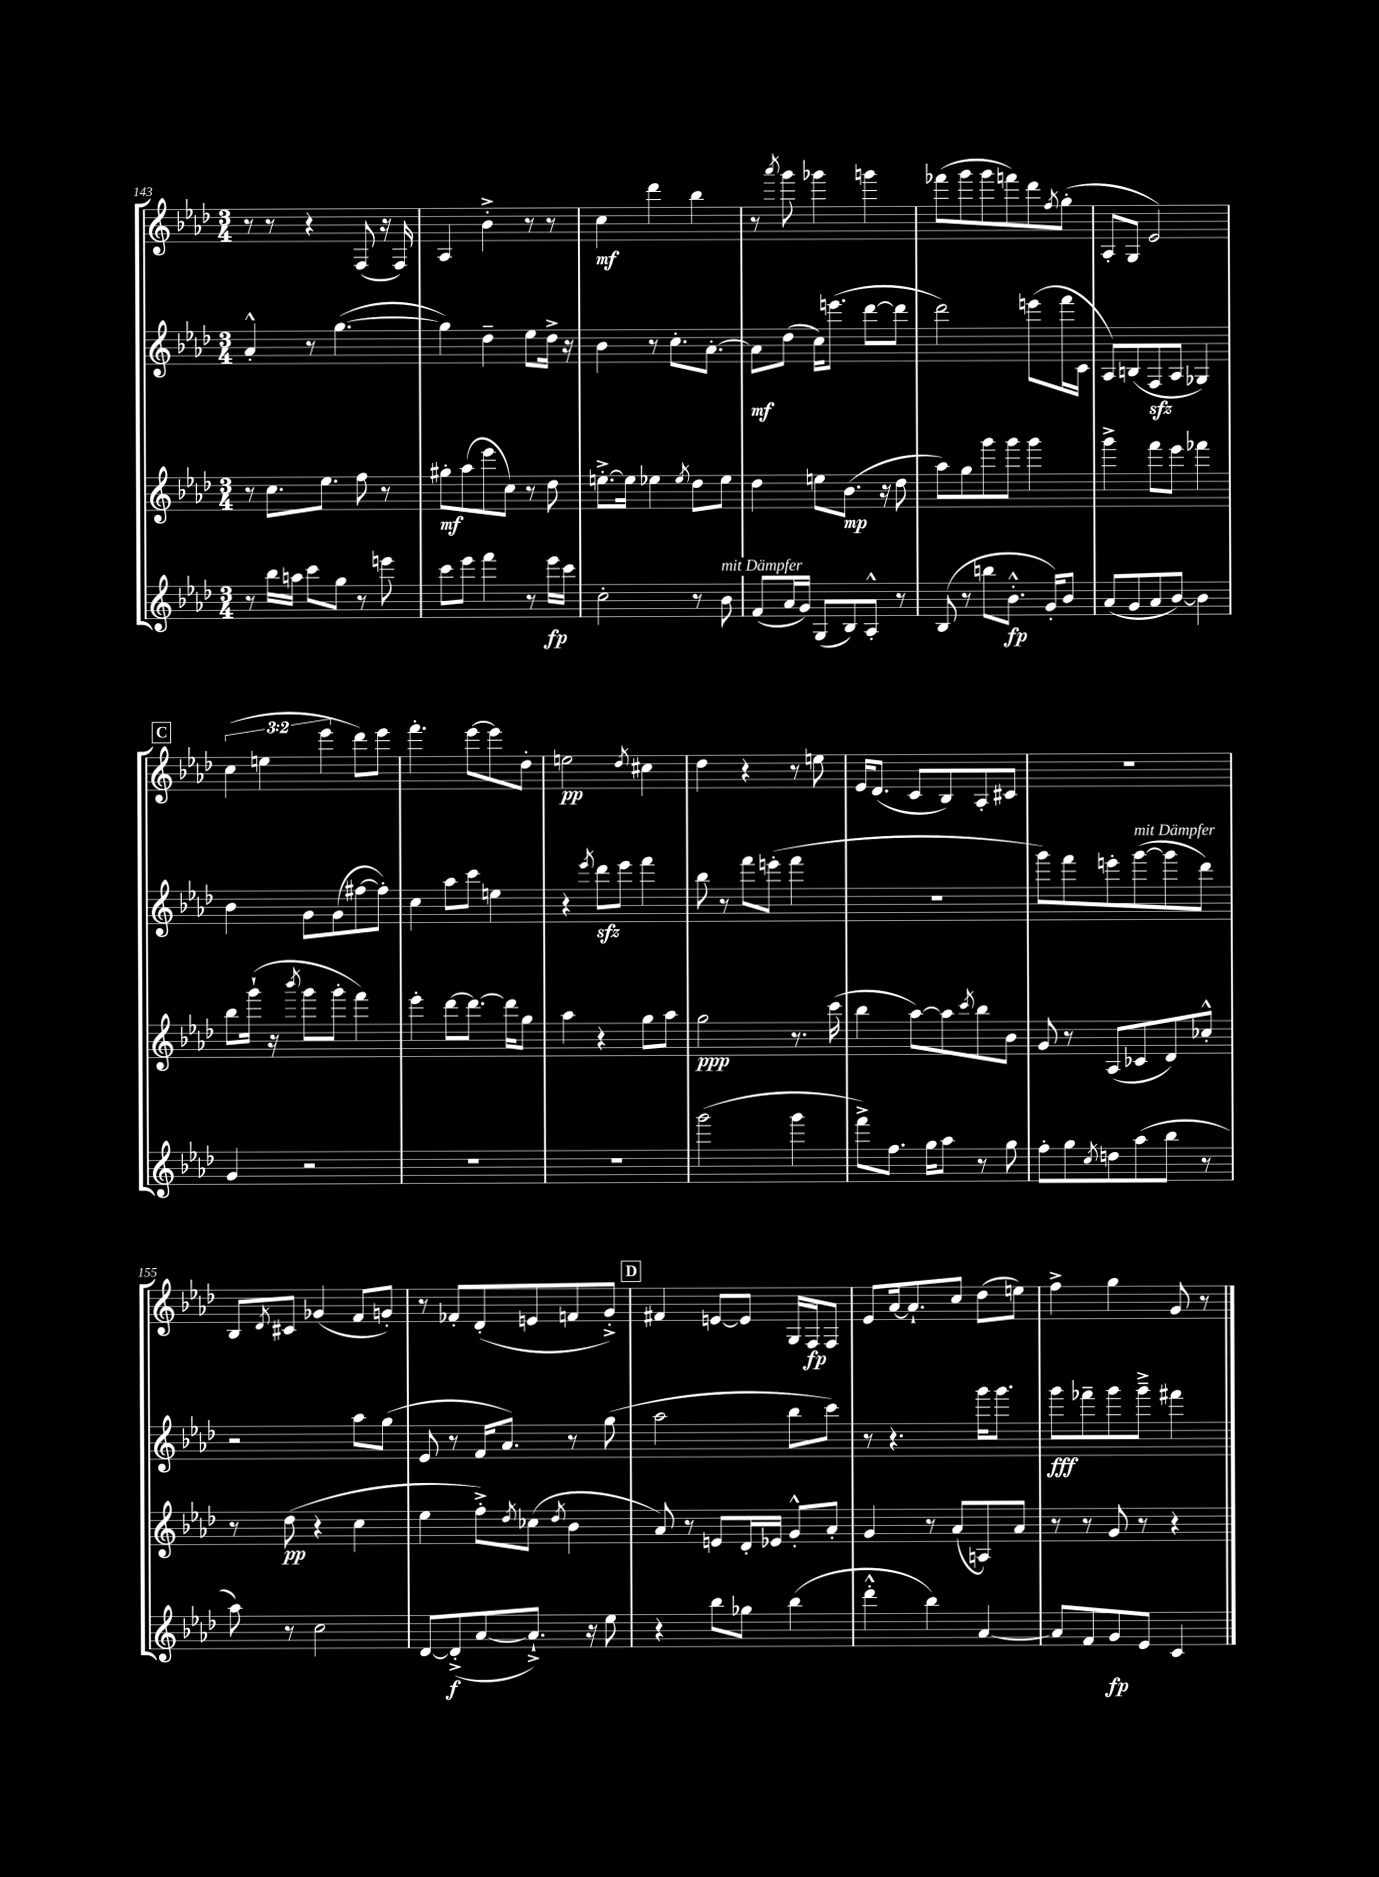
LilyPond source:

<<
\new StaffGroup <<
\new Staff = "s0" {
    \clef treble \key aes \major \numericTimeSignature \time 3/4 \override Staff.TupletNumber.text = #tuplet-number::calc-fraction-text
    r8 r8 r4 f8( r16 f16) |
    aes4 bes'4-.-> r8 r8 |
    c''4\mf des'''4 bes''4 |
    r8 \acciaccatura { aes'''8 } g'''8 ges'''4 g'''4 |
    fes'''8( g'''8 g'''8 f'''8) des'''8 \acciaccatura { f''8 } g''8-.( |
    aes8-. g8 ees'2) |
    \mark \markup { \box "C" } \tuplet 3/2 { c''4( e''4 ees'''4 } des'''8) ees'''8 |
    f'''4.-. ees'''8~ ees'''8 des''8-. |
    e''2\pp \acciaccatura { des''8 } cis''4 |
    des''4 r4 r8 e''8 |
    ees'16 des'8.( c'8 bes8) aes8-. cis'8 |
    R2. |
    bes8 \acciaccatura { des'8 } cis'8 ges'4( f'8 g'8-.) |
    r8 fes'8-. des'8-.( e'8 f'8 g'8-.->) |
    \mark \markup { \box "D" } fis'4 e'8~ e'8 g16 f16\fp f8 |
    ees'8 aes'16~ aes'8.-! c''8 des''8( e''8) |
    f''4-> g''4 g'8 r8 \bar "|." |
}
\new Staff = "s1" {
    \clef treble \key aes \major \numericTimeSignature \time 3/4
    aes'4-.-^ r8 g''4.~( |
    g''4) des''4-- ees''8 des''16-> r16 |
    bes'4 r8 c''8.-. aes'8.~-. |
    aes'8\mf des''8( c''16) e'''8.( des'''8~ des'''8 |
    des'''2) e'''8( f'''16 c'16 |
    aes8) b8( f8\sfz aes8 ges4) |
    \mark \markup { \box "C" } bes'4 g'8 g'8( fis''8~ fis''8-.) |
    c''4 aes''8 c'''8 e''4 |
    r4 \acciaccatura { ees'''8 } des'''8\sfz ees'''8 f'''4 |
    bes''8 r8 f'''8 e'''8-.( f'''4 |
    R2. |
    g'''8) f'''8 e'''8-. g'''8~^\markup { \italic "mit Dämpfer" }( g'''8 des'''8) |
    r2 aes''8 g''8( |
    ees'8 r8 f'16 aes'8.) r8 g''8( |
    \mark \markup { \box "D" } aes''2 bes''8 c'''8) |
    r8 r4. g'''16 g'''8. |
    g'''8\fff fes'''8-- g'''8 g'''8---> fis'''4 \bar "|." |
}
\new Staff = "s2" {
    \clef treble \key aes \major \numericTimeSignature \time 3/4
    r8 c''8. ees''8. f''8 r8 |
    gis''8-.\mf aes''8( ees'''8 c''8) r8 des''8 |
    e''8.~-.-> e''16 ees''4 \acciaccatura { ees''8 } des''8 ees''8 |
    des''4 e''8 bes'8.\mp( r16 des''8 |
    aes''8) g''8 g'''8 g'''8 g'''4 |
    g'''4-> f'''8 ees'''8 fes'''4 |
    \mark \markup { \box "C" } bes''8 g'''16-!( r16 \acciaccatura { bes'''8 } g'''8 g'''8-. f'''4) |
    ees'''4-. des'''8~ des'''8.~ des'''16 g''8 |
    aes''4 r4 g''8 aes''8 |
    g''2\ppp r8. c'''16( |
    bes''4 aes''8~) aes''8 \acciaccatura { c'''8 } bes''8 bes'8 |
    g'8 r8 aes8( ces'8 des'8) ces''8-.-^ |
    r8 des''8\pp( r4 c''4 |
    ees''4 f''8-.->) \acciaccatura { des''8 } ces''8( \acciaccatura { des''8 } bes'4 |
    \mark \markup { \box "D" } aes'8) r8 e'8 des'16-. ees'16 g'8-.-^ aes'8-. |
    g'4 r8 aes'8( a8) aes'8 |
    r8 r8 g'8 r8 r4 \bar "|." |
}
\new Staff = "s3" {
    \clef treble \key aes \major \numericTimeSignature \time 3/4
    r8 bes''16 a''16 c'''8 g''8 r8 e'''8 |
    c'''8 ees'''8 f'''4 r8 ees'''16\fp c'''16 |
    c''2-. r8 bes'8^\markup { \italic "mit Dämpfer" } |
    f'8( aes'16 g'16) g8( bes8) aes8-.-^ r8 |
    bes8( r8 b''8 bes'8.-.-^\fp g'16-.) bes'8 |
    aes'8( g'8 aes'8 bes'8~) bes'4 |
    \mark \markup { \box "C" } g'4 r2 |
    R2. |
    R2. |
    g'''2( g'''4 |
    f'''8->) f''8. g''16 aes''8 r8 g''8 |
    f''8-. g''8 \acciaccatura { c''8 } d''8 aes''8( bes''8 r8 |
    aes''8) r8 c''2 |
    des'8~ des'8-.->\f( aes'8~ aes'8.-!->) r16 ees''8 |
    \mark \markup { \box "D" } r4 bes''8 ges''8 bes''4( |
    des'''4-.-^ bes''4) aes'4~ |
    aes'8 f'8 g'8\fp ees'8 c'4 \bar "|." |
}
>>
>>
\layout { \context { \Score currentBarNumber = #143 } }
